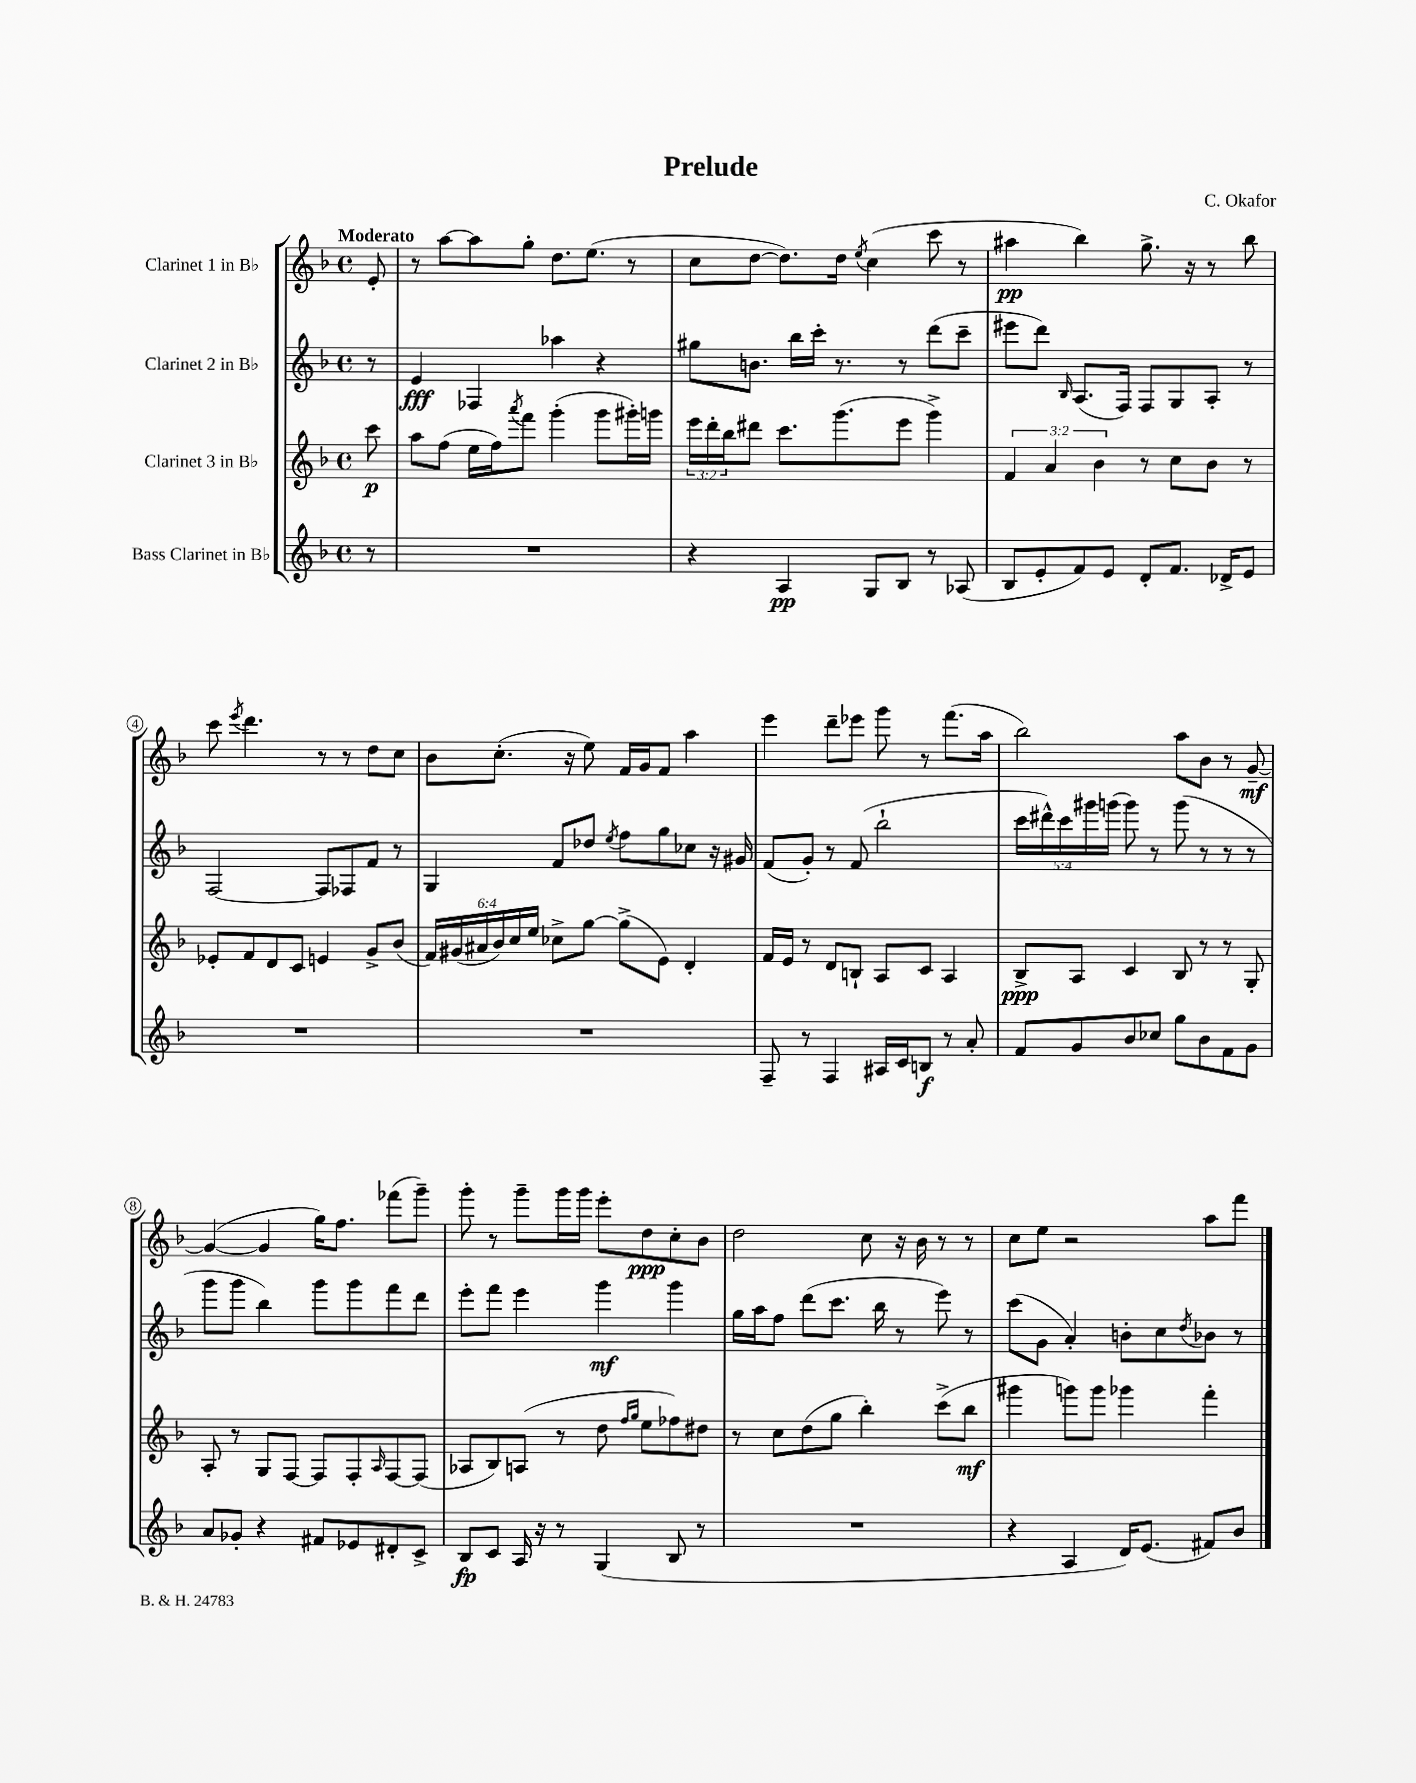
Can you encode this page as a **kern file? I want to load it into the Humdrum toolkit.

**kern	**kern	**kern	**kern
*staff4	*staff3	*staff2	*staff1
*clefG2	*clefG2	*clefG2	*clefG2
*k[b-]	*k[b-]	*k[b-]	*k[b-]
*M4/4	*M4/4	*M4/4	*M4/4
*met(c)	*met(c)	*met(c)	*met(c)
8r	8ccc	8r	8e'
=	=	=	=
1r	8aa	4e	8r
.	(8ff	.	[8aa
.	16ee	4F-	8aa]
.	16ff)	.	.
.	8qaaa	.	.
.	8fff	.	8gg'
.	(4ggg'	4aa-	8.dd
.	.	.	(8.ee
.	8ggg	4r	.
.	16ggg#')	.	8r
.	16ggg	.	.
=	=	=	=
4r	24eee	8gg#	8cc
.	24ddd'	.	.
.	24bb-	.	.
.	8ddd#	8.b	[8dd
4A	8.ccc	.	8.dd])
.	.	16bb-	.
.	.	16ccc'	.
.	(8.ggg	8.r	16dd
.	.	.	8qee
8G	.	.	(4cc
8B-	8eee	8r	.
8r	4ggg^)	(8ddd	8ccc
(8A-	.	8ccc~	8r
=	=	=	=
8B-	6f	8eee#	4aa#
8e'	.	8ddd)	.
.	6a	.	.
.	.	16qqB-	.
8f)	.	(8.A	4bb-)
.	6b-	.	.
8e	.	.	.
.	.	16F)	.
8d'	8r	8F	8.gg^
8.f	8cc	8G	.
.	.	.	16r
.	8b-	8A'	8r
16d-^	.	.	.
8e	8r	8r	8bb-
=	=	=	=
1r	8e-'	[2F	8ccc
.	.	.	8qeee
.	8f	.	4.ddd
.	8d	.	.
.	8c	.	.
.	4e	8F]	8r
.	.	8F-	8r
.	8g^	8f	8dd
.	(8b-	8r	8cc
=	=	=	=
1r	24f)	4G	8b-
.	(24g#	.	.
.	24a#	.	.
.	24b-)	.	(8.cc'
.	24cc	.	.
.	24ee	.	.
.	8cc-^	8f	.
.	.	.	16r
.	[8gg	8dd-	8ee)
.	.	8qee	.
.	(8gg^]	8ff	16f
.	.	.	16g
.	8e)	8gg	8f
.	4d'	8cc-	4aa
.	.	16r	.
.	.	16g#	.
=	=	=	=
8F~	16f	(8f	4eee
.	16e	.	.
8r	8r	8g')	.
4F	8d	8r	8ddd~
.	8B`	(8f	8eee-
16A#	8A	2bb-`	8ggg
16c	.	.	.
8B	8c	.	8r
8r	4A	.	(8.fff
8a'	.	.	.
.	.	.	16aa
=	=	=	=
8f	8B-^	20ccc	2bb-)
.	.	20ddd#^^)	.
.	.	20ccc	.
8g	8A	.	.
.	.	20ggg#	.
.	.	(20ggg	.
8b-	4c	8ggg)	.
8cc-	.	8r	.
8gg	8B-	(8ggg	8aa
8b-	8r	8r	8b-
8f	8r	8r	8r
8g	8G'	8r	[8g~
=	=	=	=
8a	8A'	8ggg	(4g_
8g-'	8r	8ggg	.
4r	8G	4bb-)	4g]
.	[8F	.	.
8f#	8F]	8ggg	16gg)
.	.	.	8.ff
8e-	8F'	8ggg	.
.	16qqA	.	.
8d#'	[8F	8fff	(8fff-
8c^	(8F]	8ddd	8ggg~)
=	=	=	=
8B-	8A-	8eee'	8ggg'
8c	8B-)	8fff	8r
16A	(8A	4eee	8ggg~
16r	.	.	.
8r	8r	.	16ggg
.	.	.	16ggg
(4G	8dd	4ggg	8eee'
.	16qqff	.	.
.	16qqgg	.	.
.	8ee	.	8dd
8B-	8ff-)	4ggg	8cc'
8r	8dd#	.	8b-
=	=	=	=
1r	8r	16gg	2dd
.	.	16aa	.
.	8cc	8ff	.
.	(8dd	(8ddd	.
.	8gg	8.ccc	.
.	4bb-')	.	8cc
.	.	16bb-	.
.	.	8r	16r
.	.	.	16b-
.	(8ccc^	8eee)	8r
.	8bb-	8r	8r
=	=	=	=
4r	4ggg#	(8ccc	8cc
.	.	8g	8ee
4A	8ggg)	4a')	2r
.	8ggg	.	.
16d)	4ggg-	8b'	.
(8.e	.	.	.
.	.	8cc	.
.	.	8qdd	.
8f#)	4fff'	8b-	8aa
8b-	.	8r	8fff
==	==	==	==
*-	*-	*-	*-
